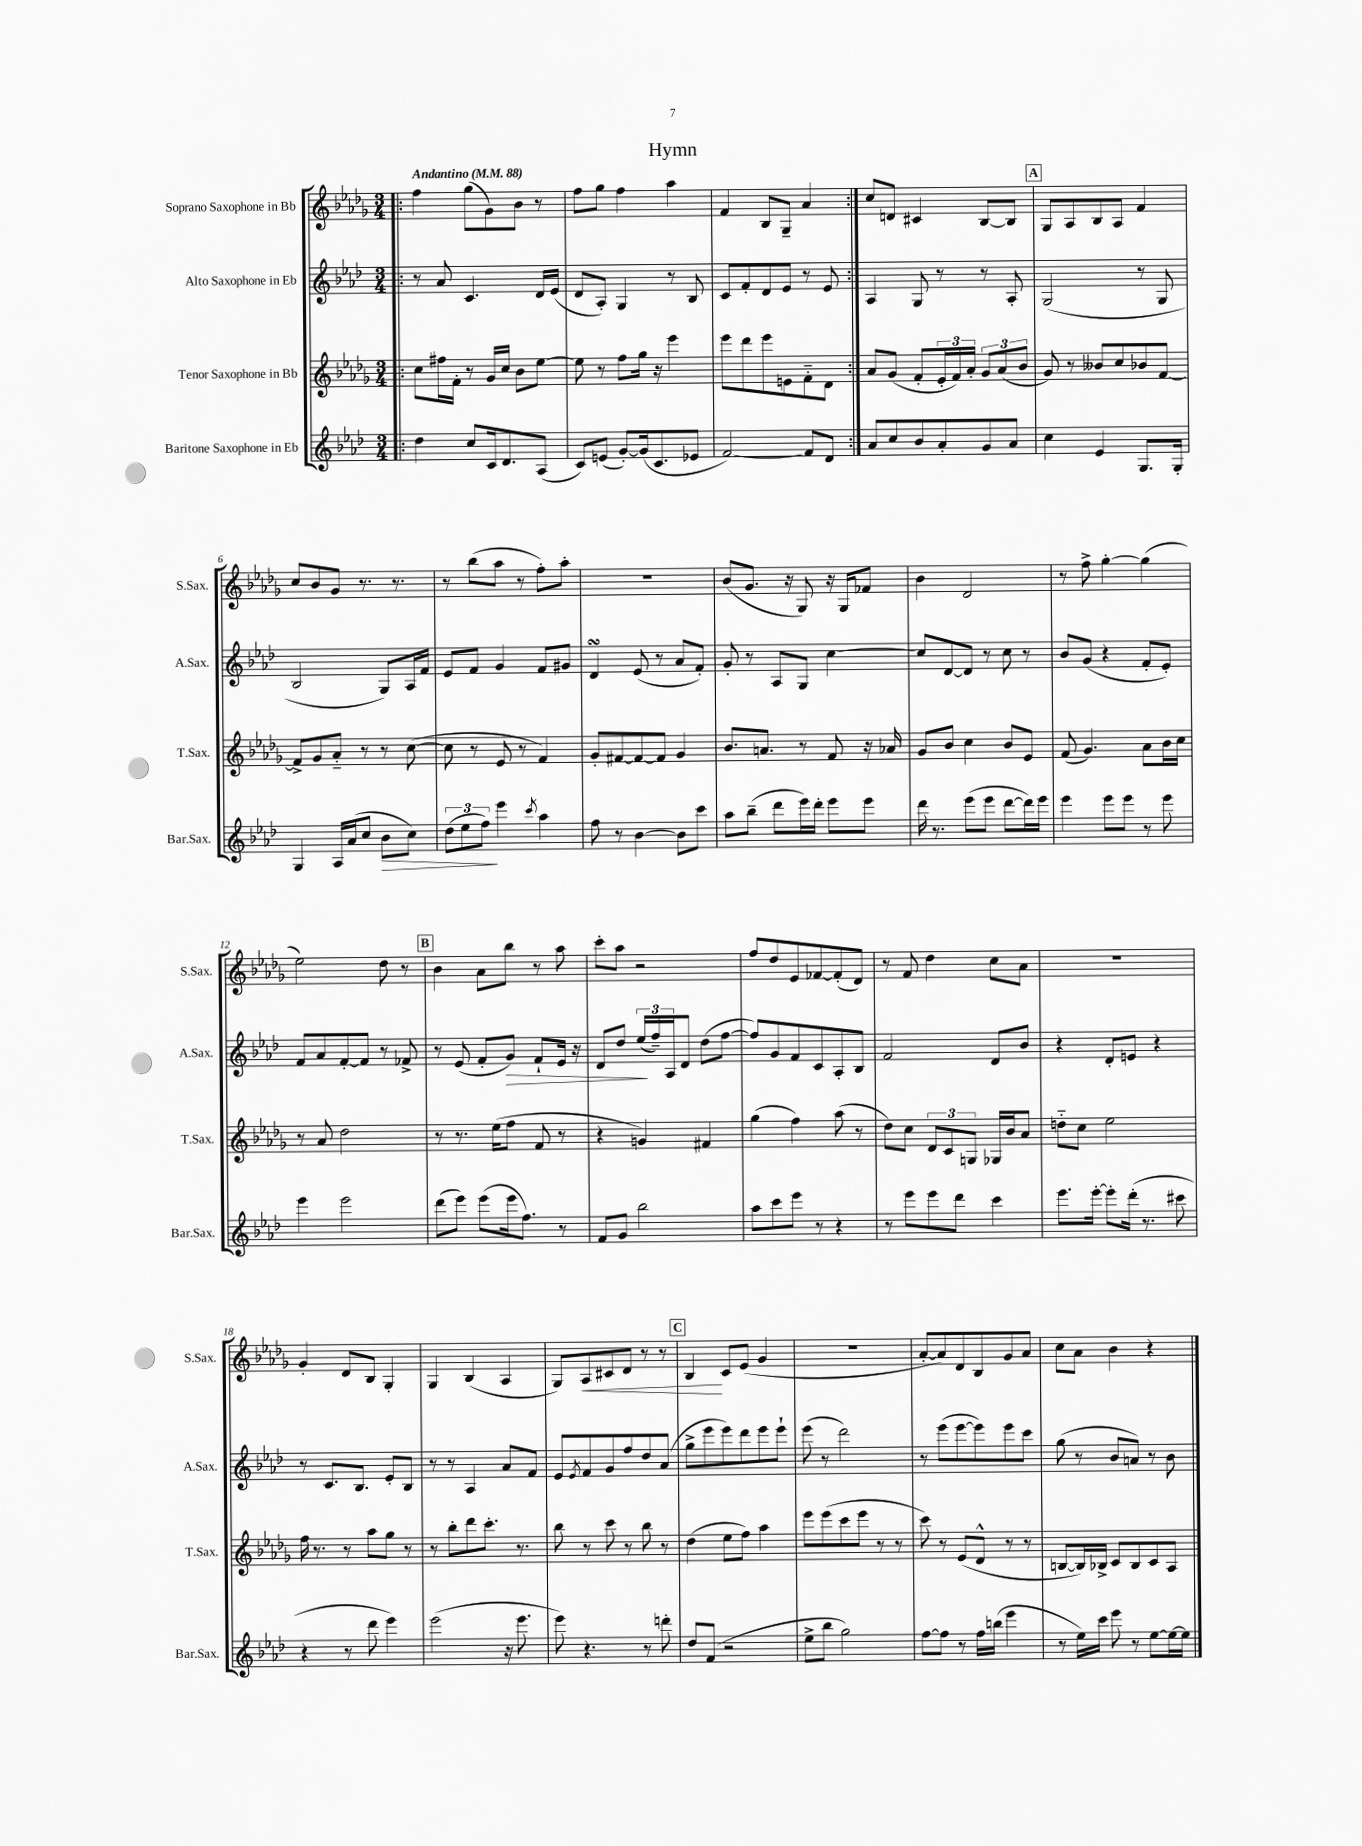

**kern	**kern	**kern	**kern
*staff4	*staff3	*staff2	*staff1
*clefG2	*clefG2	*clefG2	*clefG2
*k[b-e-a-d-]	*k[b-e-a-d-g-]	*k[b-e-a-d-]	*k[b-e-a-d-g-]
*M3/4	*M3/4	*M3/4	*M3/4
*MM88	*MM88	*MM88	*MM88
=!|:	=!|:	=!|:	=!|:
4dd-	8cc	8r	4ff
.	16ff#	8a-	.
.	16f'	.	.
8cc	8r	4.c	(8gg-
16c	16g-	.	8g-)
8.d-	16cc	.	.
.	8b-	.	8b-
(8A-	[8ee-	16d-	8r
.	.	(16e-	.
=	=	=	=
8c)	8ee-]	8d-	8ff
(8e	8r	8A-')	8gg-
[8g')	8ff	4G	4ff
(16g]	16gg-	.	.
8.c	16r	.	.
.	4eee-	8r	4aa-
8e-	.	8B-	.
=	=	=	=
[2f)	8eee-	8c	4f
.	8ddd-	8f'	.
.	8eee-	8d-	8B-
.	8e	8e-	8G-~
8f]	8f'~	8r	4a-
8d-	8d-	8e-	.
=:|!	=:|!	=:|!	=:|!
8a-	8a-	4A-	8cc
8cc	(8g-	.	8d
8b-	8f'	8G	4c#
8a-'	24e-'	8r	.
.	24f)	.	.
.	24a-'	.	.
8g	12g-	8r	[8B-
.	(12a-	.	.
8a-	.	8A-'	8B-]
.	12b-	.	.
=	=	=	=
4cc	8g-)	(2G	8G-
.	8r	.	8A-
4e-	8b--	.	8B-
.	8cc	.	8A-
8.G	8b-	8r	4f
.	[8f	8G	.
16G'	.	.	.
=	=	=	=
4G	8f^]	2B-	8cc
.	8g-	.	8b-
16A-	8a-'~	.	8g-
(16a-	.	.	.
8cc	8r	.	8.r
8b-	8r	8G)	.
.	.	.	8.r
8cc)	([8cc	16A-	.
.	.	16f	.
=	=	=	=
(12dd-	8cc]	8e-	8r
12ee-	.	.	.
.	8r	8f	(8bb-
12ff)	.	.	.
4eee-	8e-	4g	8aa-
.	8r	.	8r
8qccc	.	.	.
4aa-	4f)	8f	8ff')
.	.	8g#	8aa-'
=	=	=	=
8ff	8g-'	4d-	2.r
8r	[8f#	.	.
[4b-	8f#_	(8e-	.
.	8f#]	8r	.
8b-]	4g-	8a-	.
8ccc	.	8f')	.
=	=	=	=
8aa-	8.b-	8g'	(8b-
(8bb-~	.	8r	8.g-
.	8.a	.	.
8ddd-	.	8A-	.
.	.	.	16r
16eee-)	8r	8G	8G-)
16ddd-'	.	.	.
8eee-	8f	[4cc	16r
.	.	.	16G-
8eee-	16r	.	8f-
.	16a-	.	.
=	=	=	=
16ddd-	8g-	8cc]	4b-
8.r	.	.	.
.	8b-	[8d-	.
(8eee-	4cc	8d-]	2d-
8eee-	.	8r	.
[8ddd-	8b-	8cc	.
16ddd-])	8e-	8r	.
16eee-	.	.	.
=	=	=	=
4eee-	(8f	8b-	8r
.	4.g-)	(8g	8ff^
8eee-	.	4r	[4gg-'
8eee-	.	.	.
8r	8a-	8f'	(4gg-]
8eee-	16b-	8e-')	.
.	16cc	.	.
=	=	=	=
4eee-	8r	8f	2ee-)
.	8a-	8a-	.
2eee-	2dd-	[8f'	.
.	.	8f]	.
.	.	8r	8dd-
.	.	8f-^	8r
=	=	=	=
(8ddd-	8r	8r	4b-
8eee-)	8.r	(8e-	.
(8eee-	.	8f'	8a-
.	(16ee-	.	.
16eee-	8ff	8g)	8bb-
8.ff)	.	.	.
.	8f	8f`	8r
8r	8r	16e-	8aa-
.	.	16r	.
=	=	=	=
8f	4r	8d-	8ccc'
8g	.	8dd-	8aa-
2bb-	4g)	(24ee-	2r
.	.	24ff~)	.
.	.	24A-	.
.	.	8d-	.
.	4f#	(8dd-	.
.	.	[8ff	.
=	=	=	=
8aa-	(4gg-	8ff])	8ff
8ccc	.	8g	8dd-
8eee-	4ff)	8f	8e-
8r	.	8c	[8f-
4r	(8aa-	8A-'	(8f-']
.	8r	8B-	8d-)
=	=	=	=
8r	8dd-)	2f	8r
8eee-	8cc	.	8f
8eee-	12d-	.	4dd-
.	12c	.	.
8ddd-	.	.	.
.	12G	.	.
4ccc	16G-	8d-	8cc
.	16b-	.	.
.	8a-	8b-	8a-
=	=	=	=
8.eee-	8dd'~	4r	2.r
.	8cc	.	.
[16eee-'	.	.	.
8eee-']	2ee-	8d-'	.
(16ddd-'	.	8e	.
8.r	.	.	.
.	.	4r	.
8ccc#	.	.	.
=	=	=	=
4r	16ff	8r	4g-'
.	8.r	.	.
.	.	8.c	.
8r	8r	.	8d-
.	.	8.B-	.
8ddd-	8aa-	.	8B-
4eee-)	8gg-	8e-'	4G-'
.	8r	8B-	.
=	=	=	=
(2eee-	8r	8r	4G-
.	8bb-'	8r	.
.	8ddd-	4A-	(4B-
.	8.ccc'	.	.
16r	.	8a-	4A-
8.eee-	8.r	.	.
.	.	8f	.
=	=	=	=
8eee-)	8bb-	8e-	8G-)
.	.	8qe-	.
4.r	8r	8f	8A-
.	8ccc	8g	8c#
.	8r	8ff	8d-
8r	8bb-	8dd-	8r
8ddd'	8r	(8a-	8r
=	=	=	=
8dd-	(4dd-	8gg^	4B-
(8f	.	8eee-	.
2r	8ee-	8eee-)	8c
.	8ff)	8ddd-	(8e-
.	4aa-	8eee-	4g-
.	.	8eee-`	.
=	=	=	=
8ee-^	8eee-	(8eee-	2.r
8bb-	(8eee-	8r	.
2gg)	8ccc	2ddd-)	.
.	8eee-	.	.
.	8r	.	.
.	8r	.	.
=	=	=	=
[8ff	8ccc)	8r	[8a-'
8ff]	8r	(8eee-	8a-])
8r	(8e-	[8eee-	8d-
16ff	8d-^^	8eee-])	8B-
(16bb	.	.	.
4eee-	8r	8eee-	8g-
.	8r	8ccc	8a-
=	=	=	=
8r	[8B	(8gg	8cc
16ee-)	16B])	8r	8a-
16ccc	16B-^	.	.
8eee-	8c	8b-	4b-
8r	8B-	8a)	.
[8ee-	8c	8r	4r
16ee-_	8A-	8b-	.
16ee-]	.	.	.
==	==	==	==
*-	*-	*-	*-
